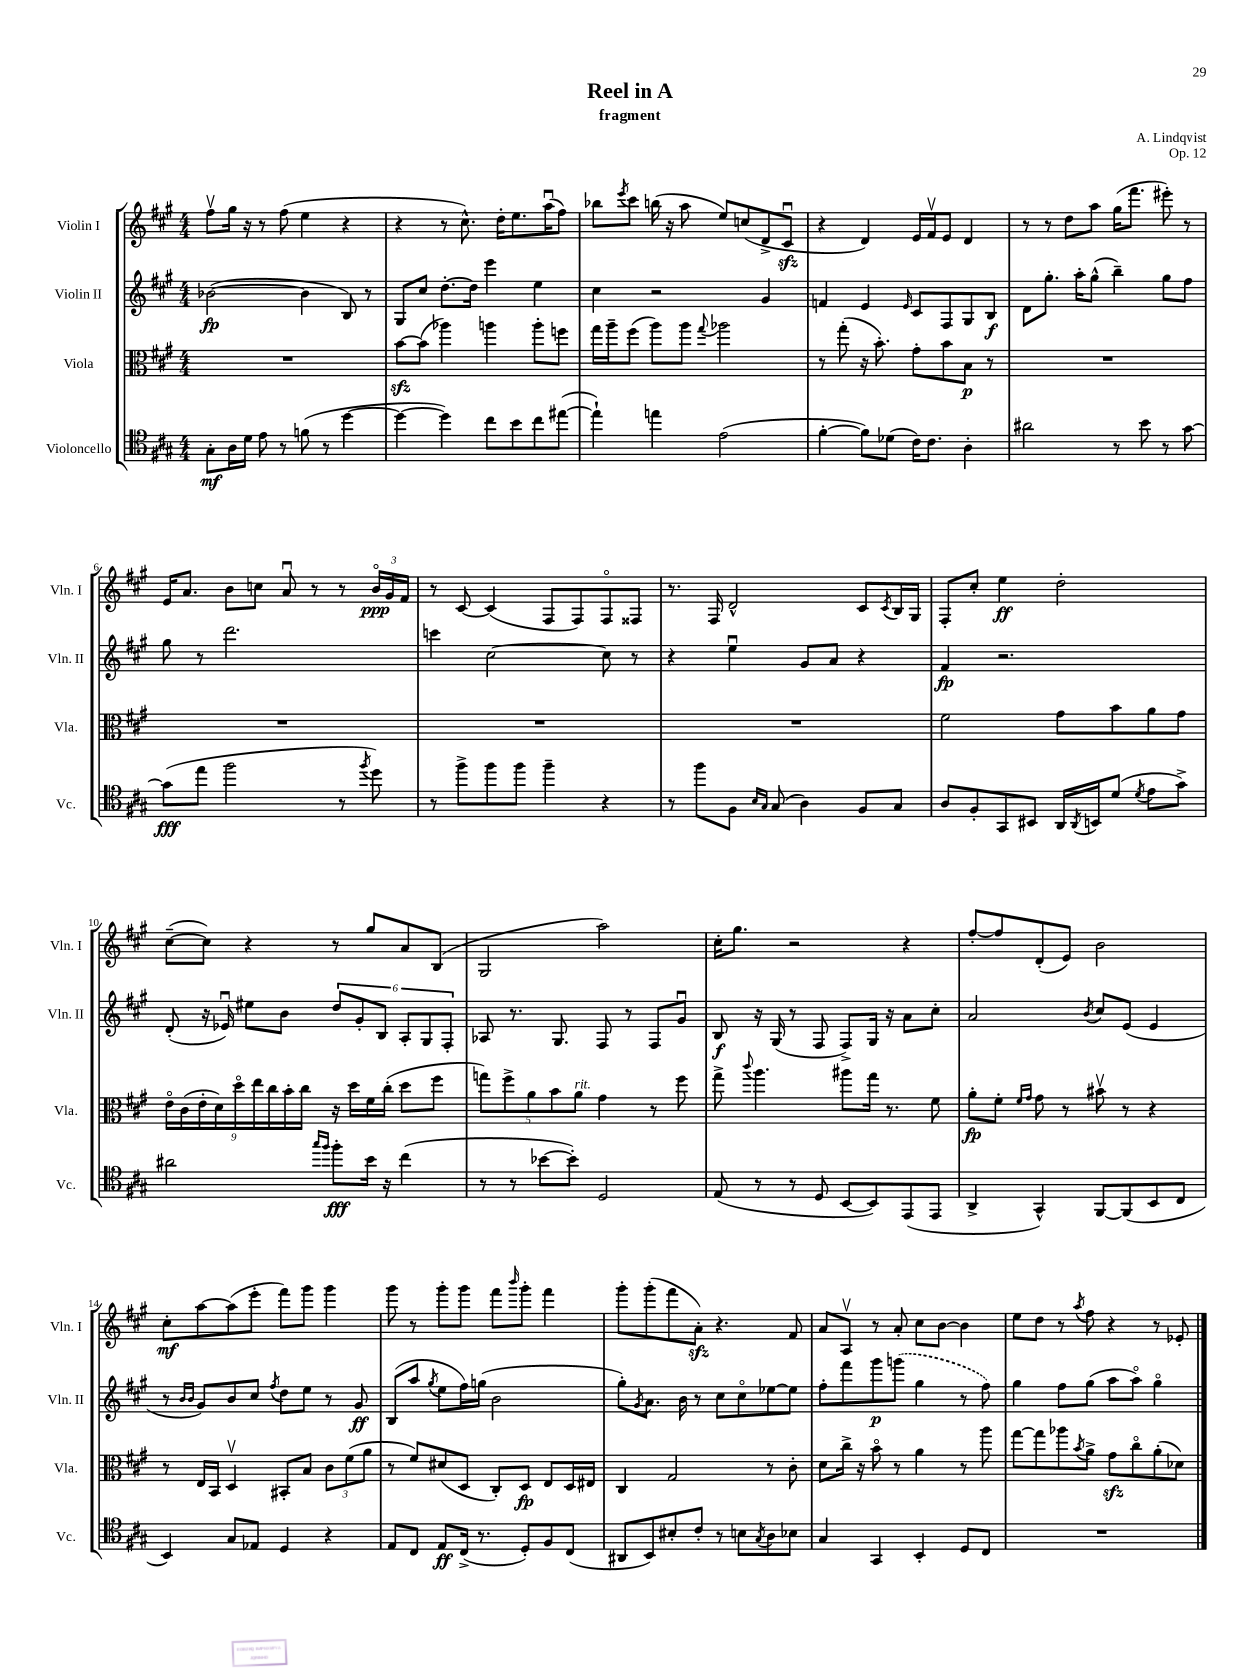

**kern	**kern	**kern	**kern
*staff4	*staff3	*staff2	*staff1
*clefC4	*clefC3	*clefG2	*clefG2
*k[f#c#g#]	*k[f#c#g#]	*k[f#c#g#]	*k[f#c#g#]
*M4/4	*M4/4	*M4/4	*M4/4
8G#'	1r	([2b-	8ff#v
16A	.	.	16gg#
16d	.	.	16r
8e	.	.	8r
8r	.	.	(8ff#
(8f	.	4b-]	4ee
8r	.	.	.
[4dd	.	8B)	4r
.	.	8r	.
=	=	=	=
4dd_	[8b	8G#	4r
.	(8b]	8cc#	.
4dd])	4aa-)	[8.dd'	8r
.	.	.	8.cc#^^)
.	.	16dd]	.
8cc#	4aa	4eee	.
.	.	.	16dd'
8b	.	.	8.ee
8cc#	8aa'	4ee	.
.	.	.	(16aau
([8ee#	8ff	.	8ff#)
=	=	=	=
4ee#`])	16gg#	4cc#	8bb-
.	16aa~	.	.
.	.	.	8qeee
.	(8ff#	.	8ccc#
4ee	8aa)	2r	(16bb
.	.	.	16r
.	8aa	.	8aa
.	8qqgg#	.	.
(2e	2aa-	.	8ee)
.	.	.	(8cc
.	.	4g#	8d^
.	.	.	8c#u
=	=	=	=
[4f#'	8r	4f	4r
.	(8gg#'	.	.
8f#])	16r	4e	4d)
.	8.b')	.	.
(8d-	.	.	.
.	.	16qqe	.
16c#)	8g#'	8c#	16e
8.c#	.	.	16f#v
.	8b	8F#	8e
4A'	8B	8G#	4d
.	8r	8B	.
=	=	=	=
2a#	1r	8d	8r
.	.	8.gg#'	8r
.	.	.	8dd
.	.	16aa'	.
.	.	(8gg#^^	8aa
8r	.	4bb~)	(16gg#
.	.	.	8.fff#
8b	.	.	.
8r	.	8gg#	8eee#')
[8g#	.	8ff#	8r
=	=	=	=
(8g#]	1r	8gg#	16e
.	.	.	8.a
8ee	.	8r	.
2ff#	.	2.ddd	8b
.	.	.	8cc
.	.	.	8au
.	.	.	8r
8r	.	.	8r
8qff#	.	.	.
8dd)	.	.	24bo
.	.	.	24g#
.	.	.	24f#
=	=	=	=
8r	1r	4ccc	8r
8ff#^	.	.	[8c#
8ff#	.	[2cc#	(4c#]
8ff#	.	.	.
4ff#~	.	.	8F#
.	.	.	8F#)
4r	.	8cc#]	8F#o
.	.	8r	8F##
=	=	=	=
8r	1r	4r	8.r
8ff#	.	.	.
.	.	.	16F#
8F#	.	4eeu	2d^^
16qqB	.	.	.
16qqG#	.	.	.
(8G#	.	.	.
4A)	.	8g#	.
.	.	8a	.
8F#	.	4r	8c#
.	.	.	8qc#
8G#	.	.	16B
.	.	.	16G#
=	=	=	=
8A	2f#	4f#	8F#'
8F#'	.	.	8cc#'
8GG#	.	2.r	4ee
8BB#	.	.	.
16AA	8g#	.	2dd'
8qAA	.	.	.
16BB	.	.	.
(8d	8b	.	.
8qd	.	.	.
8e	8a	.	.
8g#^)	8g#	.	.
=	=	=	=
2a#	18eo	(8d'	([8cc#~
.	(18c#	.	.
.	18e'	.	.
.	.	16r	8cc#])
.	18d)	.	.
.	.	16e-u)	.
.	18ddo	.	.
.	.	8ee#	4r
.	18ee	.	.
.	18cc#	.	.
.	.	8b	.
.	18b'	.	.
.	18cc#	.	.
16qqgg#	.	.	.
16qqff#	.	.	.
8ff#'	16r	12dd	8r
.	16dd	.	.
.	.	12g#'	.
16b	16f#	.	8gg#
.	.	12B	.
16r	(16cc#'	.	.
(4cc#	8dd	12A'	8a
.	.	12G#	.
.	8ff#	.	(8B
.	.	12F#'	.
=	=	=	=
8r	10gg)	8A-	2G#
.	10ff#^	.	.
8r	.	8.r	.
.	10a	.	.
[8b-	.	.	.
.	10b	.	.
.	.	8.G#	.
8b-'])	.	.	.
.	10a	.	.
2D	4g#	8F#	2aa)
.	.	8r	.
.	8r	8F#	.
.	8ff#	8g#u	.
=	=	=	=
(8E	8gg#^	8B	16cc#'
.	.	.	8.gg#
.	8qqccc#	.	.
8r	4.aa	16r	.
.	.	(16G#	.
8r	.	8r	2r
8D	.	8F#	.
[8BB	8aa#	8F#^)	.
8BB])	16gg#	16G#	.
.	8.r	16r	.
(8EE	.	8a	4r
8EE	8f#	8cc#'	.
=	=	=	=
4AA^	8a'	2a	[8ff#'
.	8f#'	.	8ff#]
.	16qqf#	.	.
.	16qqg#	.	.
4GG#^^)	8g#	.	(8d'
.	8r	.	8e)
.	.	8qb	.
[8FF#	8b#v	8cc#	2b
(8FF#]	8r	(8e	.
8BB	4r	4e	.
8C#	.	.	.
=	=	=	=
4BB)	8r	8r	8cc#'
.	.	16qqb	.
.	.	16qqb	.
.	16E	8g#)	[8aa
.	16BB	.	.
8G#	4Dv	8b	(8aa]
8E-	.	8cc#	8eee'
.	.	8qff#	.
4D	8BB#'	8dd	8fff#)
.	8B	8ee	8ggg#
4r	12c#	8r	4ggg#
.	(12f#	.	.
.	.	8g#	.
.	12a	.	.
=	=	=	=
8E	8r	(8B	8ggg#
8C#	8f#)	8aa	8r
.	.	8qgg#	.
8E	(8d#	8ee	8ggg#'
(16C#^	8D	16ff#)	8ggg#
8.r	.	(16gg	.
.	8C#')	2b	8fff#
.	.	.	16qqbbb
8D')	8D	.	8ggg#'
8F#	8E	.	4fff#
(8C#	16D	.	.
.	16E#	.	.
=	=	=	=
8AA#	4C#	8gg#')	8ggg#'
.	.	8qg#	.
8BB)	.	8.a	(8ggg#'
8B#'	2G#	.	8fff#
.	.	16b	.
8c#'	.	8r	8a')
8r	.	8cc#	4.r
8B	.	8cc#o	.
8qG#	.	.	.
8A	8r	[8ee-	.
8B-	8c#'	8ee-]	8f#
=	=	=	=
4G#	8d	8ff#'	8a
.	16cc#^	8fff#	8Av
.	16r	.	.
4GG#	8bo	8ggg#	8r
.	8r	(8ggg	8a'
4BB'	4a	4gg#	8cc#
.	.	.	[8b
8D	8r	8r	4b]
8C#	8aa	8ff#)	.
=	=	=	=
1r	[8gg#	4gg#	8ee
.	8gg#]	.	8dd
.	8aa-	8ff#	8r
.	8qb	.	8qaa
.	8a^	(8gg#	8ff#
.	8g#	8aa	4r
.	8cc#o	8aao)	.
.	(8a'	4gg#o	8r
.	8d-)	.	8e-'
==	==	==	==
*-	*-	*-	*-
